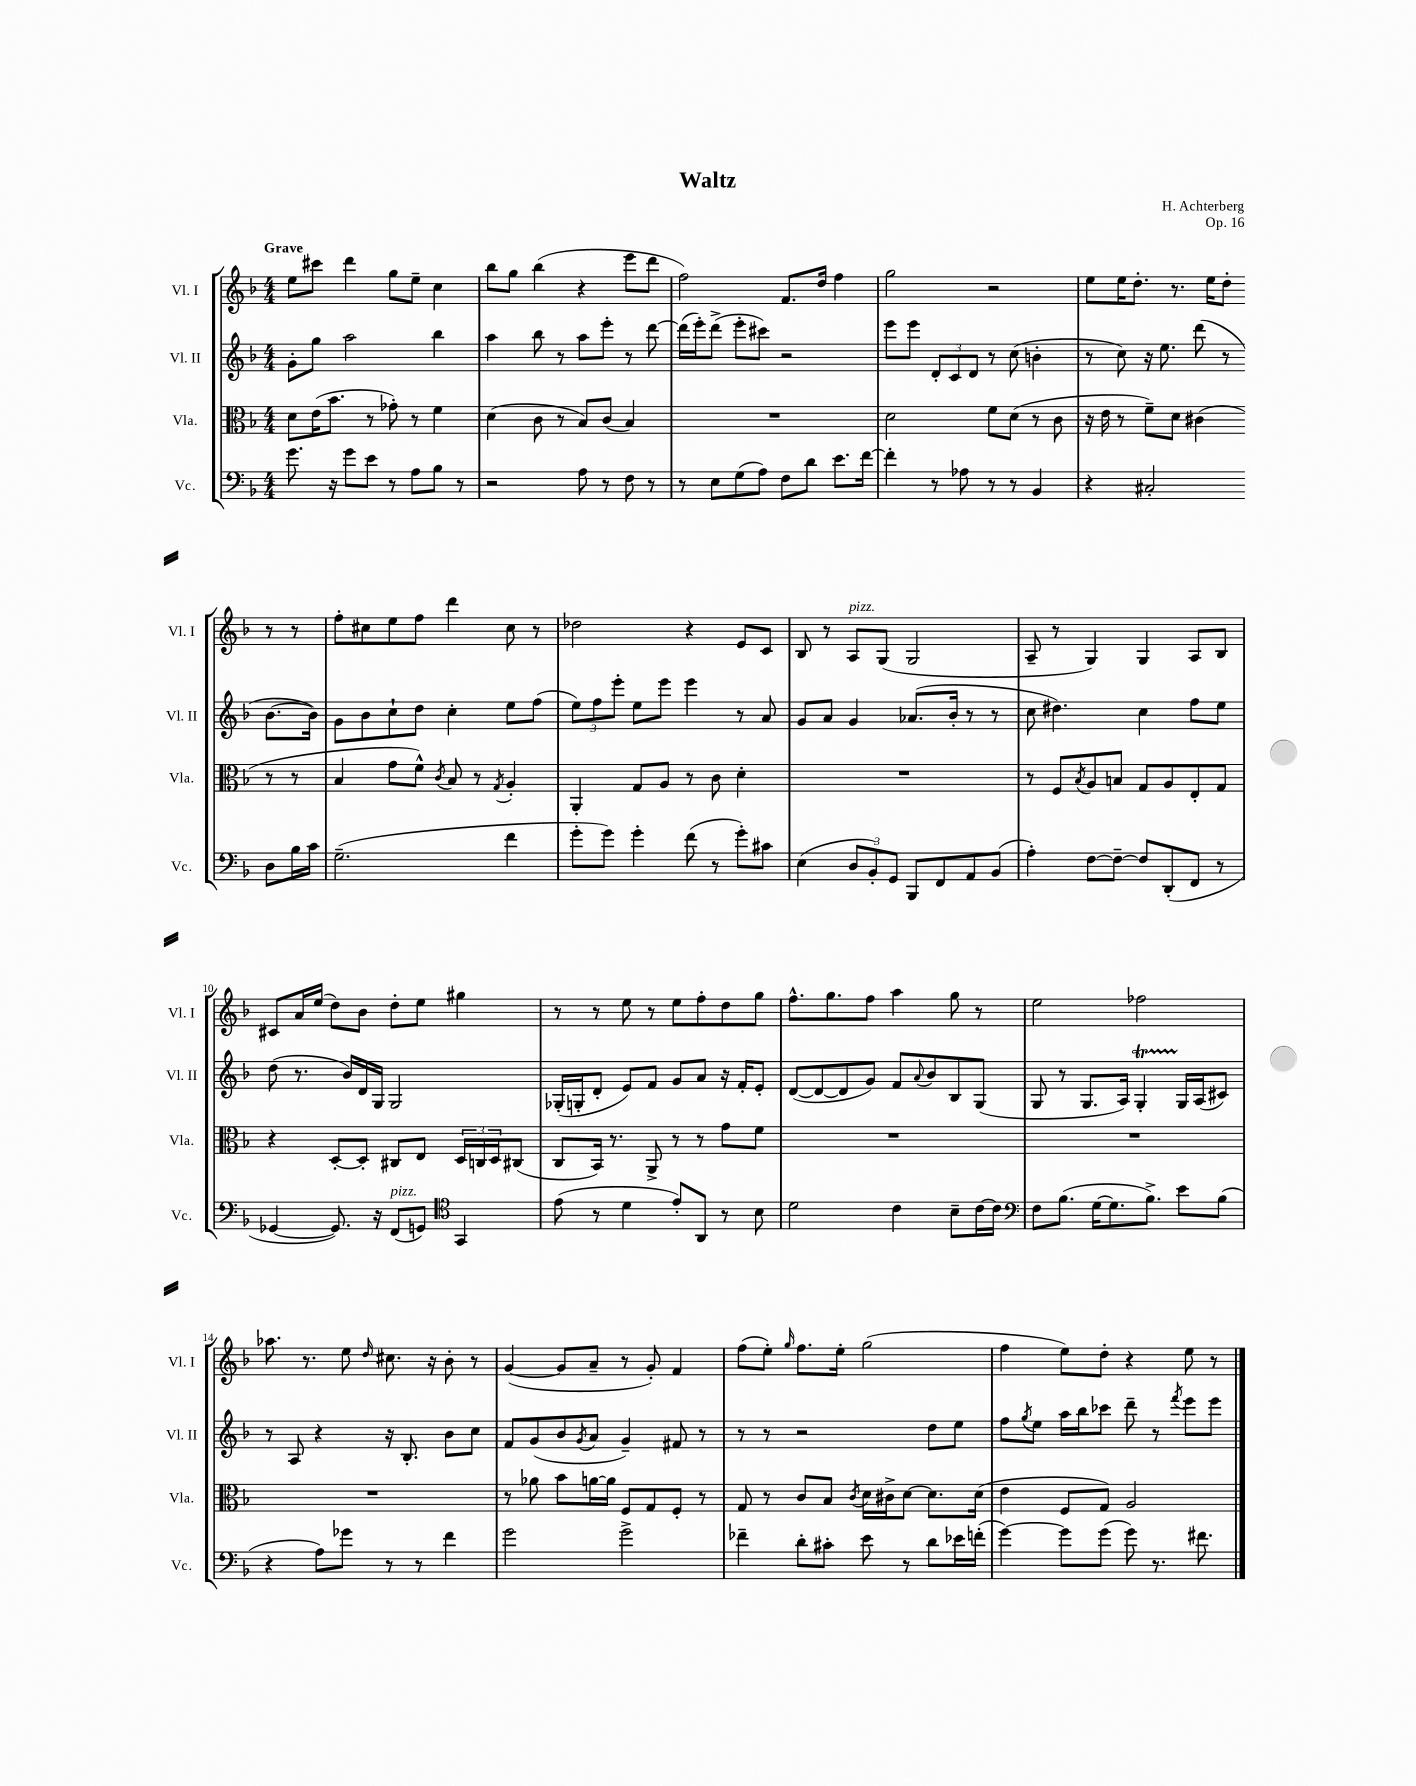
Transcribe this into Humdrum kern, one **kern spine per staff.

**kern	**kern	**kern	**kern
*part4	*part3	*part2	*part1
*staff4	*staff3	*staff2	*staff1
*I"Vc.	*I"Vla.	*I"Vl. II	*I"Vl. I
*I'Vc.	*I'Vla.	*I'Vl. II	*I'Vl. I
*clefF4	*clefC3	*clefG2	*clefG2
*k[b-]	*k[b-]	*k[b-]	*k[b-]
*M4/4	*M4/4	*M4/4	*M4/4
=1	=1	=1	=1
!	!	!	!LO:TX:a:B:t=Grave
8.g\	8d\L	8g'\L	8ee\L
.	(16e\K	8gg\J	8ccc#X\J
16r	8.b-\J	.	.
8g\L	.	2aa\	4ddd\
8e\J	8r	.	.
8r	8g-X'\)	.	8gg\L
8A\L	8r	.	8ee~\J
8B-\J	4f\	4bb-\	4cc\
8r	.	.	.
=2	=2	=2	=2
2r	(4d\	4aa\	8bb-\L
.	.	.	8gg\J
.	8c\	8bb-\	(4bb-\
.	8r	8r	.
8A\	8B-/L)	8aa\L	4r
8r	(8c/J	8eee'\J	.
8F\	4B-/)	8r	8eee\L
8r	.	[8ddd\	8ddd\J
=3	=3	=3	=3
8r	1r	(16ddd\LL]	2ff\)
.	.	16eee'\J)	.
8E\L	.	(8ddd^\J	.
(8G\	.	8eee'\L	.
8A\J)	.	8ccc#X\J)	.
8F\L	.	2r	8.f/L
8d\J	.	.	.
.	.	.	16dd/Jk
8.e\L	.	.	4ff\
[16f\Jk	.	.	.
=4	=4	=4	=4
4f'\]	2d\	8eee\L	2gg\
.	.	8eee\J	.
8r	.	12d'/L	.
.	.	12c/	.
8A-X\	.	.	.
.	.	12d/J	.
8r	8f\L	8r	2r
8r	(8d\J	(8cc\	.
4BB-/	8r	4bn'\	.
.	8c\	.	.
=5	=5	=5	=5
4r	16r	8r	8ee\L
.	16e\	.	.
.	8r	8cc\)	16ee\K
.	.	.	8.dd'\J
2C#X'/	8f~\L)	16r	.
.	.	8.ee\	.
.	8d\J	.	8.r
.	(4c#X\	(8ddd\	.
.	.	.	16ee\KL
.	.	8r	8dd'\J
8D\L	8r	[8.b-\L	8r
16B-\L	8r	.	8r
16c\JJ	.	16b-\Jk])	.
!!LO:LB:g=z
=6	=6	=6	=6
(2.G~\	4B-/	8g\L	8ff'\L
.	.	8b-\	8cc#X\
.	8g\L	8cc`\	8ee\
.	8f^^\J)	8dd\J	8ff\J
.	8qc/	.	.
.	8B-/	4cc'\	4ddd\
.	8r	.	.
.	8qG/	.	.
4f\	4A'/	8ee\L	8cc#\
.	.	(8ff\J	8r
=7	=7	=7	=7
8g'\L	4AA'/	12ee\L)	2dd-X\
.	.	12ff\	.
8g\J)	.	.	.
.	.	12eee'\J	.
4g'\	8G/L	8ee\L	.
.	8A/J	8eee\J	.
(8f\	8r	4eee\	4r
8r	8c\	.	.
8g'\L)	4d'\	8r	8e/L
8c#X\J	.	8a/	8c/J
=8	=8	=8	=8
(4E\	1r	8g/L	8B-/
.	.	8a/J	8r
!	!	!	!LO:TX:a:i:t=pizz.
12D/L	.	4g/	8A/L
12BB-'/)	.	.	.
.	.	.	(8G/J
12GG/J	.	.	.
8BBB-/L	.	(8.a-X/L	2G/
8FF/	.	.	.
.	.	16b-'/Jk	.
8AA/	.	8r	.
(8BB-/J	.	8r	.
=9	=9	=9	=9
4A'\)	8r	8cc\	8A~/
.	8F/L	4.dd#X\)	8r
.	8qB-/	.	.
[8F\L	8A/	.	4G/)
8F~\J_	8Bn/J	.	.
8F/L]	8G/L	4cc\	4G/
(8DD'/	8A/	.	.
8FF/J	8E'/	8ff\L	8A/L
8r	8G/J	8ee\J	8B-/J
!!LO:LB:g=z
=10	=10	=10	=10
[4GG-X/	4r	(8dd\	8c#X/L
.	.	8.r	16a/L
.	.	.	(16ee/JJ
8.GG-/])	[8D'/L	.	8dd\L)
.	.	16b-/LL)	.
.	8D'/J]	16d/	8b-\J
16r	.	16G/JJ	.
!LO:TX:a:i:t=pizz.	!	!	!
(8FF/L	8C#X/L	2G/	8dd'\L
8GGn/J)	8E/J	.	8ee\J
*clefC4	*	*	*
4GG/	24D/LL	.	4gg#X\
.	24Cn/	.	.
.	24D/J	.	.
.	(8C#X/J	.	.
=11	=11	=11	=11
(8e\	8C/L	(16G-X'/LL	8r
.	.	16Gn'/J	.
8r	16BB-/Jk)	8d'/J	8r
.	8.r	.	.
4d\	.	8e/L)	8ee\
.	8AA^/	8f/J	8r
8e'/L)	8r	8g/L	8ee\L
8AA/J	8r	8a/J	8ff'\
8r	8g\L	16r	8dd\
.	.	16f'/KL	.
8B-\	8f\J	8e'/J	8gg\J
=12	=12	=12	=12
2d\	1r	([8d/L	8.ff^^\L
.	.	8d/_	.
.	.	.	8.gg\
.	.	8d/]	.
.	.	8g/J)	8ff\J
4c\	.	8f/L	4aa\
.	.	8qqa/	.
.	.	8b-/	.
8B-~\L	.	8B-/	8gg\
[16c\L	.	(8G/J	8r
16c\JJ]	.	.	.
=13	=13	=13	=13
*clefF4	*	*	*
8F\L	1r	8G/	2ee\
(8.B-\J	.	8r	.
.	.	8.G/L	.
[16G\KL	.	.	.
8.G\]	.	.	.
.	.	16A/Jk)	.
.	.	4GT'/	2ff-X\
8.B-^\J)	.	.	.
8e\L	.	16G/LL	.
.	.	(16A/J	.
(8B-\J	.	8c#X/J)	.
!!LO:LB:g=z
=14	=14	=14	=14
4r	1r	8r	8.aa-X\
.	.	8A/	.
.	.	.	8.r
8A\L)	.	4r	.
8g-X\J	.	.	8ee\
.	.	.	16qqdd/
8r	.	16r	8.cc#X\
.	.	8.B-'/	.
8r	.	.	.
.	.	.	16r
4f\	.	8b-\L	8b-'\
.	.	8cc\J	8r
=15	=15	=15	=15
2g\	8r	8f/L	([4g/
.	8a-X\	(8g/	.
.	8b-\L	8b-/	8g/L]
.	.	8qg/	.
.	[16an\L	8a/J	8a~/J
.	16a\JJ]	.	.
2g^\	8F/L	4g~/)	8r
.	8G/	.	8g'/)
.	8F'/J	8f#X/	4f/
.	8r	8r	.
=16	=16	=16	=16
4f-X~\	8G/	8r	(8ff\L
.	8r	8r	8ee'\J)
.	.	.	16qqgg/
8d'\L	8c/L	2r	8.ff\L
8c#X'\J	8B-/J	.	.
.	.	.	16ee'\Jk
.	8qc/	.	.
8e\	16d\LL	.	(2gg\
.	16c#X^\J	.	.
8r	[8d\J	.	.
8d\L	8.d\L]	8dd\L	.
16e-X\L	.	8ee\J	.
(16fn'\JJ	(16d\Jk	.	.
=17	=17	=17	=17
[4g\)	4e\	8ff\L	4ff\
.	.	8qgg/	.
.	.	8ee\J	.
8g\L]	8F/L	16aa\LL	8ee\L)
.	.	16bb-\J	.
(8g\J	8G/J)	8ccc-X\J	8dd'\J
8g\)	2A/	8ddd~\	4r
8.r	.	8r	.
.	.	8qfff/	.
.	.	8eee\L	8ee\
8.f#X\	.	.	.
.	.	8eee\J	8r
==	==	==	==
*-	*-	*-	*-
